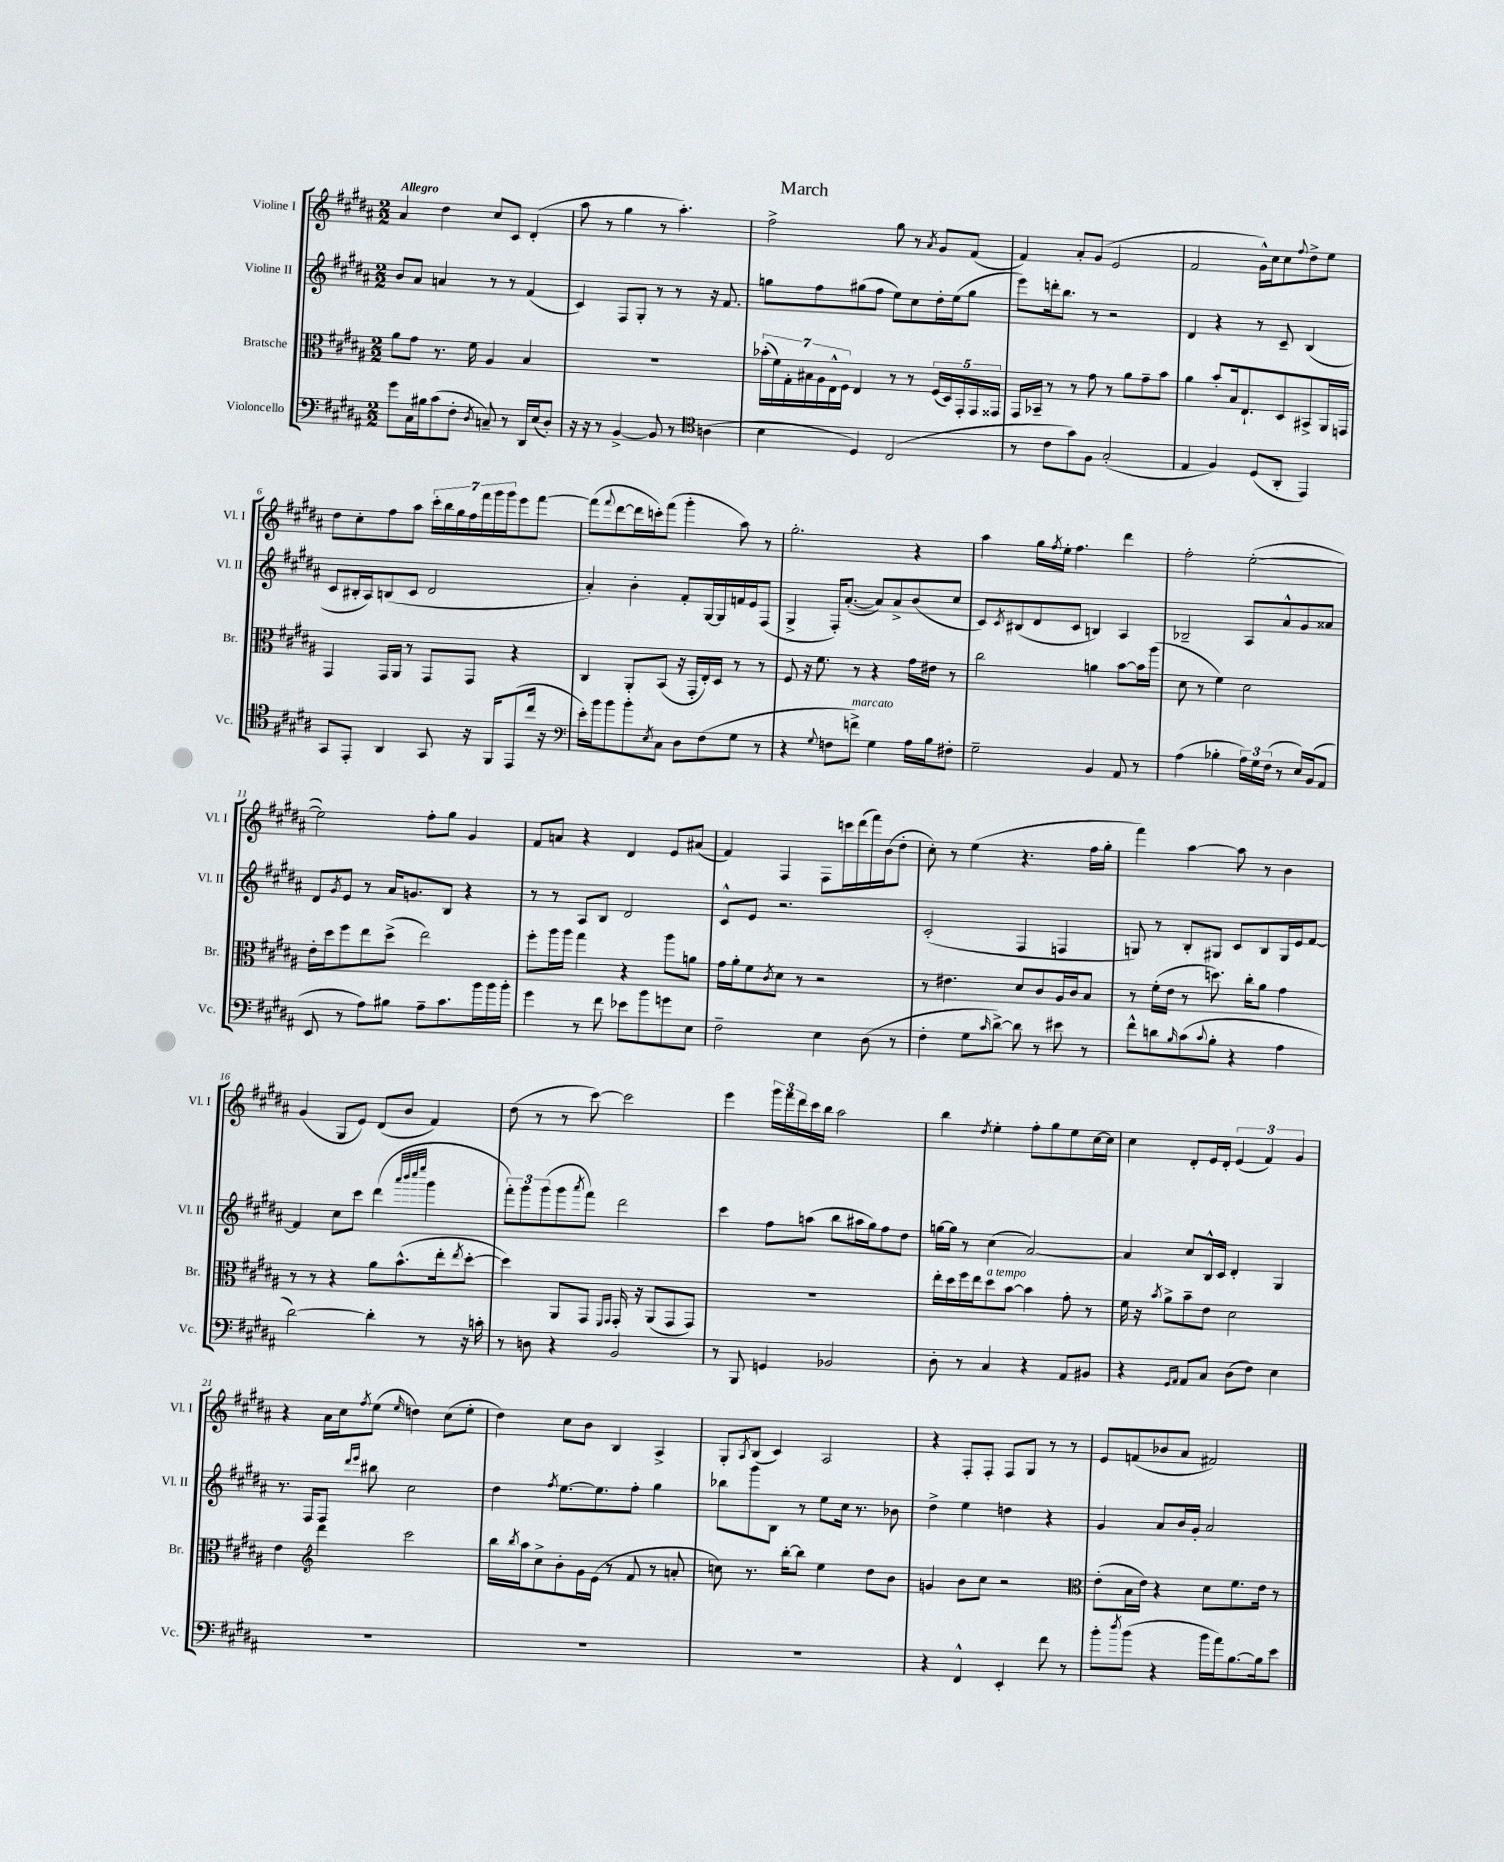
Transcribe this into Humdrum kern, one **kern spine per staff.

**kern	**kern	**kern	**kern
*part4	*part3	*part2	*part1
*staff4	*staff3	*staff2	*staff1
*I"Violoncello	*I"Bratsche	*I"Violine II	*I"Violine I
*I'Vc.	*I'Br.	*I'Vl. II	*I'Vl. I
*clefF4	*clefC3	*clefG2	*clefG2
*k[f#c#g#d#a#]	*k[f#c#g#d#a#]	*k[f#c#g#d#a#]	*k[f#c#g#d#a#]
*M2/2	*M2/2	*M2/2	*M2/2
=1	=1	=1	=1
!	!	!	!LO:TX:a:B:t=Allegro
8g#\L	8a#\L	8b/L	4a#/
16C#\L	8g#\J	8a#/J	.
16B#X\J	.	.	.
(8c#\	8.r	4an/	4dd#\
8F#'\J	.	.	.
.	16f#\	.	.
8qD#/	.	.	.
8Cn~/)	4A#/	8r	8cc#/L
8r	.	8r	8c#/J
16DD#/LL	4B/	(4f#/	(4d#'/
(16E/J	.	.	.
8D#'/J)	.	.	.
=2	=2	=2	=2
16r	1r	4c#/)	8aa#\
16r	.	.	.
8r	.	.	8r
[4BB^/	.	8F#/L	4gg#\
.	.	8G#'/J	.
8BB/]	.	8r	8r
8r	.	8r	4.aa#'\)
*clefC4	*	*	*
(4An\	.	16r	.
.	.	8.f#/	.
=3	=3	=3	=3
4B\	(28b-X'\LL	8ggn\L	2ff#^\
.	28f#\)	.	.
.	28G#'\	.	.
.	28B#X\	.	.
.	.	8ff#\	.
.	28A#\	.	.
.	28E^^\	.	.
.	28F#\JJ	.	.
4D#/)	4E/	(8gg#X\	.
.	.	8ff#\J	.
(2C#/	8r	8ee\L)	8gg#\
.	8r	8cc#\	8r
.	.	.	8qa#/
.	(20F#/LL	16dd#'\L	8g#/L
.	20D#/)	.	.
.	.	(16ee\J	.
.	20GG#'/	.	.
.	.	8gg#\J	(8f#/J
.	20GG#/	.	.
.	20GG##X/JJ	.	.
=4	=4	=4	=4
8r	16GG#/LL	8eee\L)	4f#/)
.	16BB-X~/JJ	.	.
8c#\L	8r	16dddn'\k	.
.	.	8.bb\J	.
8g#\)	8r	.	8a#'/L
8F#\J	8g#\	8r	(8g#/J
(2G#'/	8r	2r	2e/
.	8a#\L	.	.
.	8g#~\	.	.
.	8b\J	.	.
=5	=5	=5	=5
4E/	4a#\	4d#/	2f#/
4F#/)	8b'/L	4r	.
.	16B/k	.	.
.	8.E`/	.	.
(8D#/L	.	8r	16g#^^\LL)
.	.	.	16cc#\J
8AA#'/J	8D#/	8c#~/	8cc#\
.	.	.	8qqff#/
4EE/)	8BB#X^/	(4B/	8dd#^\
.	16AA#/L	.	8ee\J
.	16GGn/JJ	.	.
!!LO:LB:g=z
=6	=6	=6	=6
8GG#/L	4GG#/	8c#/L	8dd#\L
8EE'/J	.	16B#X'/L	8cc#'\
.	.	16A#/J)	.
4AA#/	16GG#/LL	(8Bn/	8ff#\
.	16AA#/JJ	.	.
.	8r	8c#/J	8aa#\J
8GG#/	8GG#/L	2d#/	28ccc#'\LL
.	.	.	28bb\
.	.	.	28gg#\
.	.	.	28ff#\
16r	8GG#/J	.	.
.	.	.	28fff#\
.	.	.	28ggg#\
16FF#/KL	.	.	.
.	.	.	28ggg#\J
(8EE/	4r	.	8eee\
16cc#/Jk	.	.	[8fff#\J
16r	.	.	.
=7	=7	=7	=7
*clefF4	*	*	*
16e'\LL)	4C#/	4a#'/)	(8fff#\L]
16b\J	.	.	.
.	.	.	8qqfff#/
8b\	.	.	[8ddd#\
8b'\	8AA#'/L	4b'\	16ddd#\L]
.	.	.	16cccn'\J)
8qE/	.	.	.
8C#\J	(8BB/J	.	(8fff#\J
8D#\L	16r	8f#'/L	4ggg#'\
.	16GG#'/LL	.	.
(8F#\	16E'/)	[16G#/L	.
.	16D#/JJ	16G#/]	.
8G#\J	8r	16fn/	8aa#\)
.	.	16e/J	.
8r	8r	(8F#/J	8r
=8	=8	=8	=8
4r	8F#/	4G#^/	2.gg#'\
.	16r	.	.
.	8.f#\	.	.
8qqG#/	.	.	.
8Fn\L	.	16F#'/KL)	.
.	.	([8.a#'/J	.
!LO:TX:a:i:t=marcato	!	!	!
8fn^\J)	8r	.	.
4G#\	4r	8a#/L])	.
.	.	8a#^/	.
16A#\LL	16g#\LL	(8b/	4r
16B\J	16e#X\JJ	.	.
8F#X'\J	8r	8cc#/J	.
=9	=9	=9	=9
2G#~\	2cc#\	8c#/L)	4aa#\
.	.	8qc#/	.
.	.	(8B#X/	.
.	.	8d#/	16gg#\LL
.	.	.	8qff#/
.	.	.	16ee'\JJ
.	.	8c#/J	4.ff#\
4BB/	4an\	4Bn/)	.
8AA#/	[8b\L	4A#/	4ddd#\
8r	16b\L]	.	.
.	(16aa#\JJ	.	.
=10	=10	=10	=10
(4A#\	8d#\	2B-X~/	2ff#'\
.	8r	.	.
4B-X'\	4f#\)	.	.
24A#\LL)	2d#\	8A#/L	([2ee'\
24G#\	.	.	.
(24F#\JJ	.	.	.
8r	.	8a#^^/	.
16E/LL)	.	8g#/	.
(16BB/J	.	.	.
8AA#/J	.	8a##X/J	.
!!LO:LB:g=z
=11	=11	=11	=11
8EE/	16e'\LL	8d#/L	2ee\])
.	16dd#\J	.	.
.	.	8qg#/	.
8r	8ff#\	8e/J	.
8A#\L)	8ee\	8r	.
8B#X\J	(8dd#^\J	16a#/KL	.
.	.	8.gn/	.
8A#~\L	2ee\)	.	8ff#'\L
8.c#\	.	8B/J	8gg#\J
.	.	4r	4g#/
16b\L	.	.	.
16b\	.	.	.
16b'\JJ	.	.	.
=12	=12	=12	=12
4g#\	8ff#'\L	8r	8f#/L
.	16aa#\L	8r	8an/J
.	16aa#\JJ	.	.
8r	4gg#\	8A#/L	4r
8f#\	.	8B/J	.
8e-X\L	4r	2d#/	4d#/
8b\	.	.	.
8gn\	8aa#\L	.	8e/L
8E\J	8an\J	.	(8a#X/J
=13	=13	=13	=13
2F#~\	16g#\LL	8c#^^/L	4f#/)
.	16a#'\J	.	.
.	8f#\	8e/J	.
.	8qc#/	.	.
.	8d#\J	2.r	4F#/
.	8r	.	.
4E\	2r	.	8F#\L
.	.	.	16cccn\L
.	.	.	(16ddd#\
(8D#\	.	.	16fff#\)
.	.	.	(16b\J
8r	.	.	8dd#'\J
=14	=14	=14	=14
4F#'\	8r	(2c#'/	8cc#'\)
.	4.e#X\	.	8r
8G#\L	.	.	(4ee\
16qqc#/	.	.	.
[8d#^\J)	.	.	.
8d#\]	8d#/L	4F#/	4.r
8r	8c#/	.	.
8e#X\	16A#/L	4Fn/	.
.	16c#/J	.	.
8r	8B/J	.	16ff#\LL
.	.	.	16gg#'\JJ
=15	=15	=15	=15
8f#^^\L	8r	8Gn/)	4fff#\)
8dn\	(16f#'\LL	8r	.
.	16e\JJ	.	.
16qqB/	.	.	.
(8c#\	8r	8B'/L	[4aa#\
8qqc#/	.	.	.
8B'\J	8.ddn\)	8G#X/J	.
4r	.	8c#/L	8aa#\]
.	16cc#'\KL	.	.
.	8a#\J	8B/	8r
4A#\	4g#\	16G#/L	4b\
.	.	16e/J	.
.	.	[8f#/J	.
!!LO:LB:g=z
=16	=16	=16	=16
[2d#\)	8r	4f#/]	(4g#/
.	8r	.	.
.	4r	8cc#\L	8G#/L
.	.	8ccc#\J	8e/J)
4d#'\]	8a#\L	(4ddd#\	(8d#/L
.	(8.b^^\	.	8b/J
.	.	32qqaaa#/LLL	.
.	.	32qqbbb/	.
.	.	32qqcccc#/	.
.	.	32qqeeee/JJJ	.
8r	.	4ggg#\	4f#/)
.	16ee'\k	.	.
.	8qee/	.	.
16r	[8dd#'\J	.	.
16cn'\	.	.	.
=17	=17	=17	=17
8r	4dd#\])	12fff#'\L)	(8dd#\
.	.	12ggg#\	.
8Dn\	.	.	8r
.	.	(12ggg#\	.
4r	8AA#/L	8ggg#\	8r
.	.	8qaaa#/	.
.	8GG#/J	8fff#\J)	[8ccc#\)
.	16qqFF#/LL	.	.
.	16qqGG#/JJ	.	.
2BB/	16GG#'/	2ddd#\	2ccc#\]
.	16r	.	.
.	(8AA#/L	.	.
.	8GG#/	.	.
.	8GG#/J)	.	.
=18	=18	=18	=18
8r	1r	4ccc#\	4eee\
8BBB/	.	.	.
4GGn/	.	8ff#\L	24ggg#\LL
.	.	.	24fff#\
.	.	.	24ddd#\
.	.	(8aan\J	16ccc#\
.	.	.	16bb\JJ
2BB-X/	.	8bb\L	2aa#\
.	.	16aa#X\L	.
.	.	16gg#\J)	.
.	.	8ff#\	.
.	.	8dd#\J	.
=19	=19	=19	=19
8D#'\	16ee'\LL	[16ggn\LL	4bb\
.	16dd#\	16gg\JJ]	.
8r	16ff#\	8r	.
.	16ee\J	.	.
.	.	.	8qdd#/
!	!LO:TX:a:i:t=a tempo	!	!
4C#/	8dd#\	(4cc#\	4ee'\
.	[8b\J	.	.
4r	4b\]	[2a#/)	8ff#'\L
.	.	.	8gg#\
8AA#/L	8g#'\	.	8ee\
8BB#X/J	8r	.	[16cc#\L
.	.	.	16cc#\JJ]
=20	=20	=20	=20
4r	16f#\	4a#/]	4cc#\
.	16r	.	.
.	8qb/	.	.
.	8a#^\L	.	.
16qqGG#/LL	.	.	.
16qqAA#/JJ	.	.	.
8AA#/L	8b~\	8cc#/L	8d#'/L
8C#/J	8e\J	16B^^/L	16e/L
.	.	16c#/JJ	16d#'/JJ
(8D#\L	2d#\	4d#'/	(6e/
8F#\J)	.	.	.
.	.	.	6f#/)
4E\	.	4G#/	.
.	.	.	6g#/
!!LO:LB:g=z
=21	=21	=21	=21
1r	4e\	8.r	4r
.	.	16F#/KL	.
*	*clefG2	*	*
.	4ddd#\	8F#/J	16a#\LL
.	.	.	16cc#\J
.	.	16qqddd#/LL	.
.	.	16qqeee/JJ	8qff#/
.	.	8bb#X\	(8ee\J
.	.	.	16qqee/
.	2ccc#\	2cc#\	4ddn\)
.	.	.	(8cc#\L
.	.	.	8ee'\J
=22	=22	=22	=22
1r	16bb\LL	4dd#\	4dd#\)
.	8qbb/	.	.
.	16aa#\J	.	.
.	8cc#^\	.	.
.	.	8qff#/	.
.	8b'\	[8.ee\L	8cc#\L
.	16g#\L	.	8b\J
.	(16e\JJ	8.ee\]	.
.	8r	.	4B/
.	8f#/	8ff#'\J	.
.	8r	4gg#\	4A#^/
.	8an'/	.	.
=23	=23	=23	=23
1r	8ccn\)	8bb-X\L	8G#'/L
.	.	.	8qA#/
.	8.r	8ggg#\	(8B/J
.	.	8B\J	4c#/)
.	[16bb'\KL	.	.
.	8bb\J]	8r	.
.	4ee\	8ee\L	2A#/
.	.	16cc#\Jk	.
.	.	8.r	.
.	8dd#\L	.	.
.	8b\J	8b-X\	.
=24	=24	=24	=24
4r	4gn/	4dd#^\	4r
4FF#^^/	8b\L	4ee\	8F#'/L
.	8cc#\J	.	8F#'/J
4EE'/	2r	4ddn\	8F#/L
.	.	.	8G#/J
8f#\	.	4r	8r
8r	.	.	8r
=25	=25	=25	=25
*	*clefC3	*	*
8b'\L	(8e'\L	4g#/	8e/L
8qdd#/	.	.	.
(8b\J	16B\L	.	(8fn/
.	16e\JJ)	.	.
4r	4r	8a#/L	8b-X/
.	.	16b/L	8a#/J
.	.	16g#'/JJ	.
16b\LL	8d#\L	2a#/	2f#X/)
16a#\J)	.	.	.
[8.B\	8.f#\	.	.
16B\k]	16e\Jk	.	.
8e\J	8r	.	.
==	==	==	==
*-	*-	*-	*-
